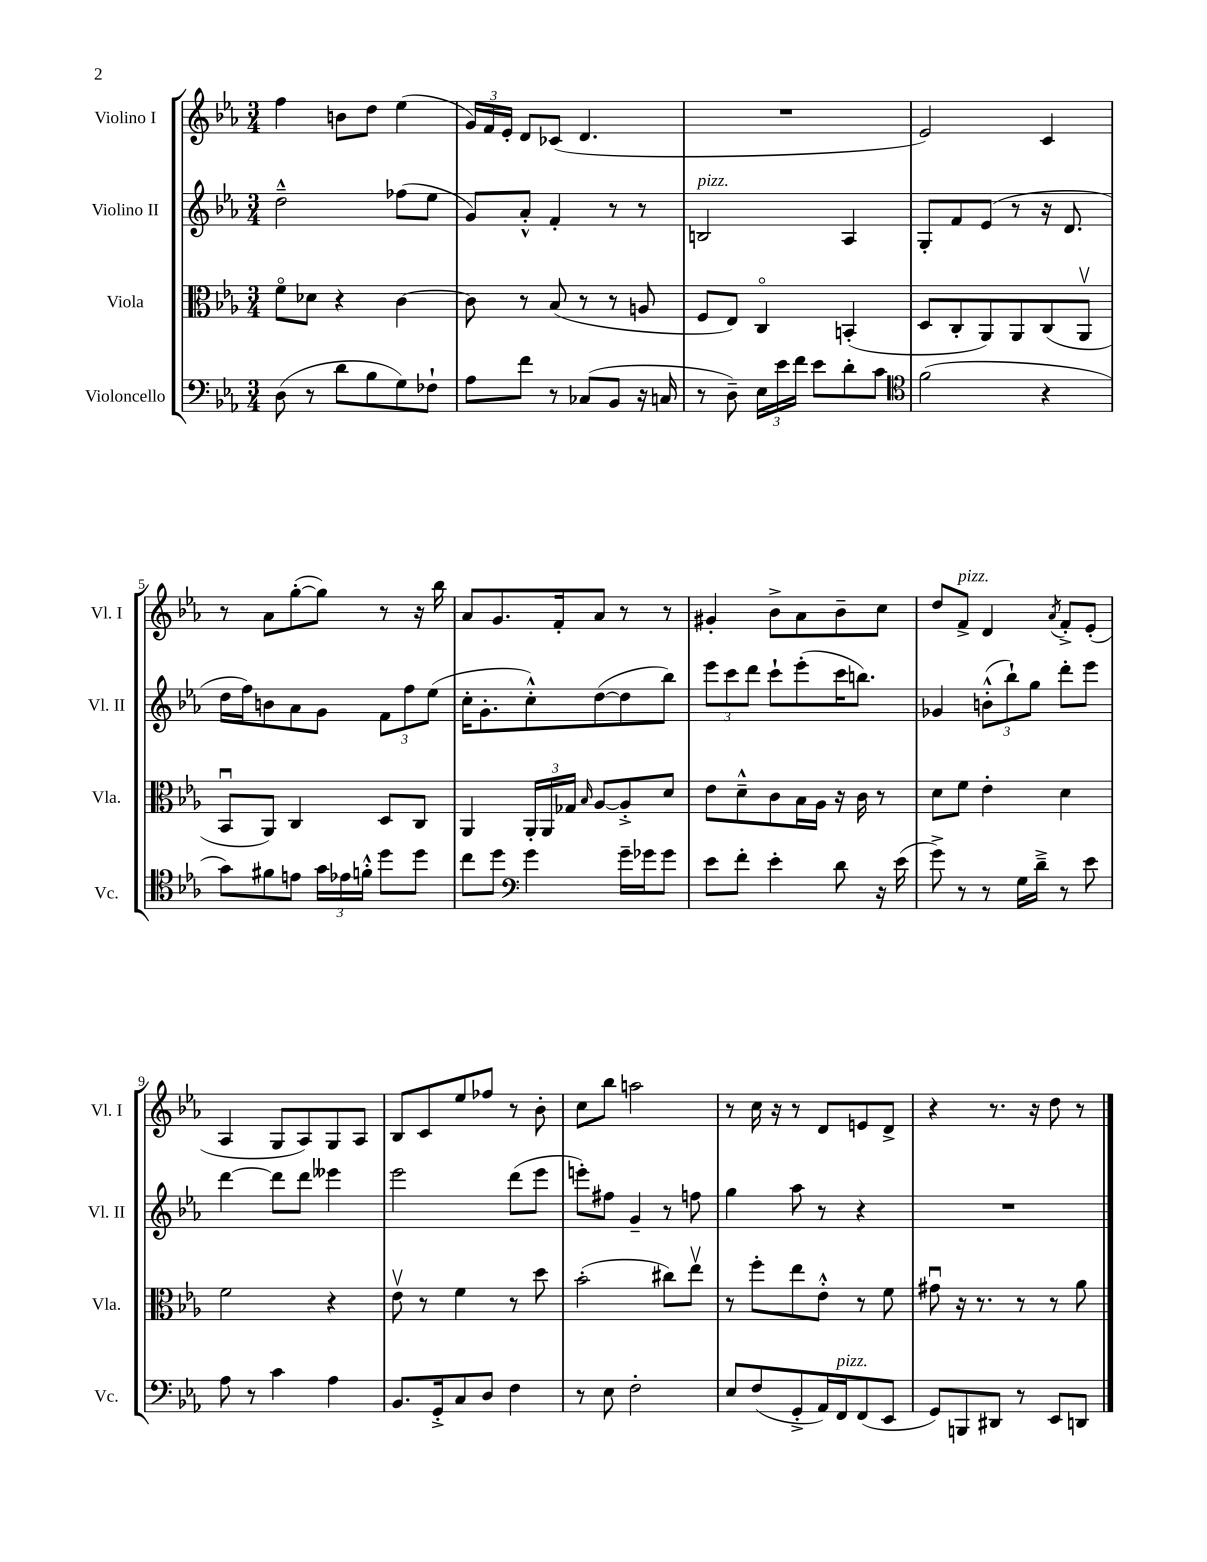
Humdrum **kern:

**kern	**kern	**kern	**kern
*part4	*part3	*part2	*part1
*staff4	*staff3	*staff2	*staff1
*I"Violoncello	*I"Viola	*I"Violino II	*I"Violino I
*I'Vc.	*I'Vla.	*I'Vl. II	*I'Vl. I
*clefF4	*clefC3	*clefG2	*clefG2
*k[b-e-a-]	*k[b-e-a-]	*k[b-e-a-]	*k[b-e-a-]
*M3/4	*M3/4	*M3/4	*M3/4
=1	=1	=1	=1
(8D\	8f\L	2dd~^^\	4ff\
8r	8d-X\J	.	.
8d\L	4r	.	8bn\L
8B-\	.	.	8dd\J
8G\)	[4c\	(8ff-X\L	(4ee-\
8F-X`\J	.	8ee-\J	.
=2	=2	=2	=2
8A-\L	8c\]	8g/L)	24g/LL)
.	.	.	24f/
.	.	.	24e-'/JJ
8f\J	8r	8a-'^^/J	8d/L
8r	(8B-/	4f'/	(8c-X/J
(8C-X/L	8r	.	4.d/
8BB-/J	8r	8r	.
16r	8An/	8r	.
16Cn/	.	.	.
=3	=3	=3	=3
!	!	!LO:TX:a:i:t=pizz.	!
8r	8F/L	2Bn/	2.r
8D~\)	8E-/J)	.	.
24E-\LL	4C/	.	.
24e-\	.	.	.
24f\JJ	.	.	.
8e-\L	.	.	.
8d'\	(4BBn'/	4A-/	.
8c\J	.	.	.
=4	=4	=4	=4
*clefC4	*	*	*
(2f\	8D/L	8G'/L	2e-/)
.	8C'/	8f/	.
.	8AA-/)	(8e-/J	.
.	8AA-/	8r	.
4r	(8C/	16r	4c/
.	.	8.d/	.
.	8AA-v/J	.	.
!!LO:LB:g=z
=5	=5	=5	=5
8g\L)	8BB-u/L	16dd\LL	8r
.	.	16ff\J)	.
8f#X\	8AA-/J)	8bn\	8a-\L
8en\J	4C/	8a-\	([8gg'\
24g\LL	.	8g\J	8gg\J])
24e-X\	.	.	.
24fn'^^\JJ	.	.	.
8dd\L	8D/L	12f\L	8r
.	.	12ff\	.
8dd\J	8C/J	.	16r
.	.	(12ee-\J	.
.	.	.	16bb-\
=6	=6	=6	=6
8cc\L	4AA-/	16cc'\KL	8a-/L
.	.	8.g'\	.
8dd\J	.	.	8.g/
*clefF4	*	*	*
4g\	24AA-'/LL	8cc'^^\)	.
.	24AA-/	.	.
.	.	.	16f'/k
.	24G-X/JJ	.	.
.	16qqB-/	.	.
.	[8A-/L	([8dd\	8a-/J
16g~\LL	8A-'^/]	8dd\]	8r
16g-X\J	.	.	.
8g-\J	8d/J	8bb-\J)	8r
=7	=7	=7	=7
8e-\L	8e-\L	12eee-\L	4g#X'/
.	.	12ccc\	.
8f'\J	8d~^^\	.	.
.	.	12ddd\J	.
4e-'\	8c\	8ccc`\L	8b-^\L
.	16B-\L	(8eee-'\	8a-\
.	16A-\JJ	.	.
8d\	16r	16ccc\K	8b-~\
.	16c\	8.bbn\J)	.
16r	8r	.	8cc\J
(16e-\	.	.	.
=8	=8	=8	=8
8g^\)	8d\L	4g-X/	8dd/L
!	!	!	!LO:TX:a:i:t=pizz.
8r	8f\J	.	8f^/J
8r	4e-'\	(12bn'^^\L	4d/
.	.	12bb-`\)	.
16G\LL	.	.	.
.	.	12gg\J	.
16d~^\JJ	.	.	.
.	.	.	8qa-/
8r	4d\	8ddd'\L	8f'^/L
8e-\	.	8eee-\J	(8e-'/J
!!LO:LB:g=z
=9	=9	=9	=9
8A-\	2f\	[4ddd\	4A-/
8r	.	.	.
4c\	.	8ddd\L]	8G/L
.	.	8ddd\J	8A-/)
4A-\	4r	4eee--X\	8G/
.	.	.	8A-/J
=10	=10	=10	=10
8.BB-/L	8e-v\	2eee-\	8B-/L
.	8r	.	8c/
16GG'^/k	.	.	.
8C/	4f\	.	8ee-/
8D/J	.	.	8ff-X/J
4F\	8r	(8ddd\L	8r
.	8dd\	8eee-\J	8b-'\
=11	=11	=11	=11
8r	(2b-'\	8eeen'\L)	8cc\L
8E-\	.	8ff#X\J	8bb-\J
2F'\	.	4g~/	2aan\
.	8cc#X\L)	8r	.
.	8ee-v\J	8ffn\	.
=12	=12	=12	=12
8E-/L	8r	4gg\	8r
(8F/	8ff'\L	.	16cc\
.	.	.	16r
8GG'^/	8ee-\	8aa-\	8r
16AA-/L)	8e-'^^\J	8r	8d/L
!LO:TX:a:i:t=pizz.	!	!	!
16FF/J	.	.	.
(8FF/	8r	4r	8en/
8EE-/J	8f\	.	8d^/J
=13	=13	=13	=13
8GG/L)	8g#Xu\	2.r	4r
8BBBn/	16r	.	.
.	8.r	.	.
8DD#X/J	.	.	8.r
8r	8r	.	.
.	.	.	16r
8EE-/L	8r	.	8dd\
8DDn/J	8a-\	.	8r
==	==	==	==
*-	*-	*-	*-
